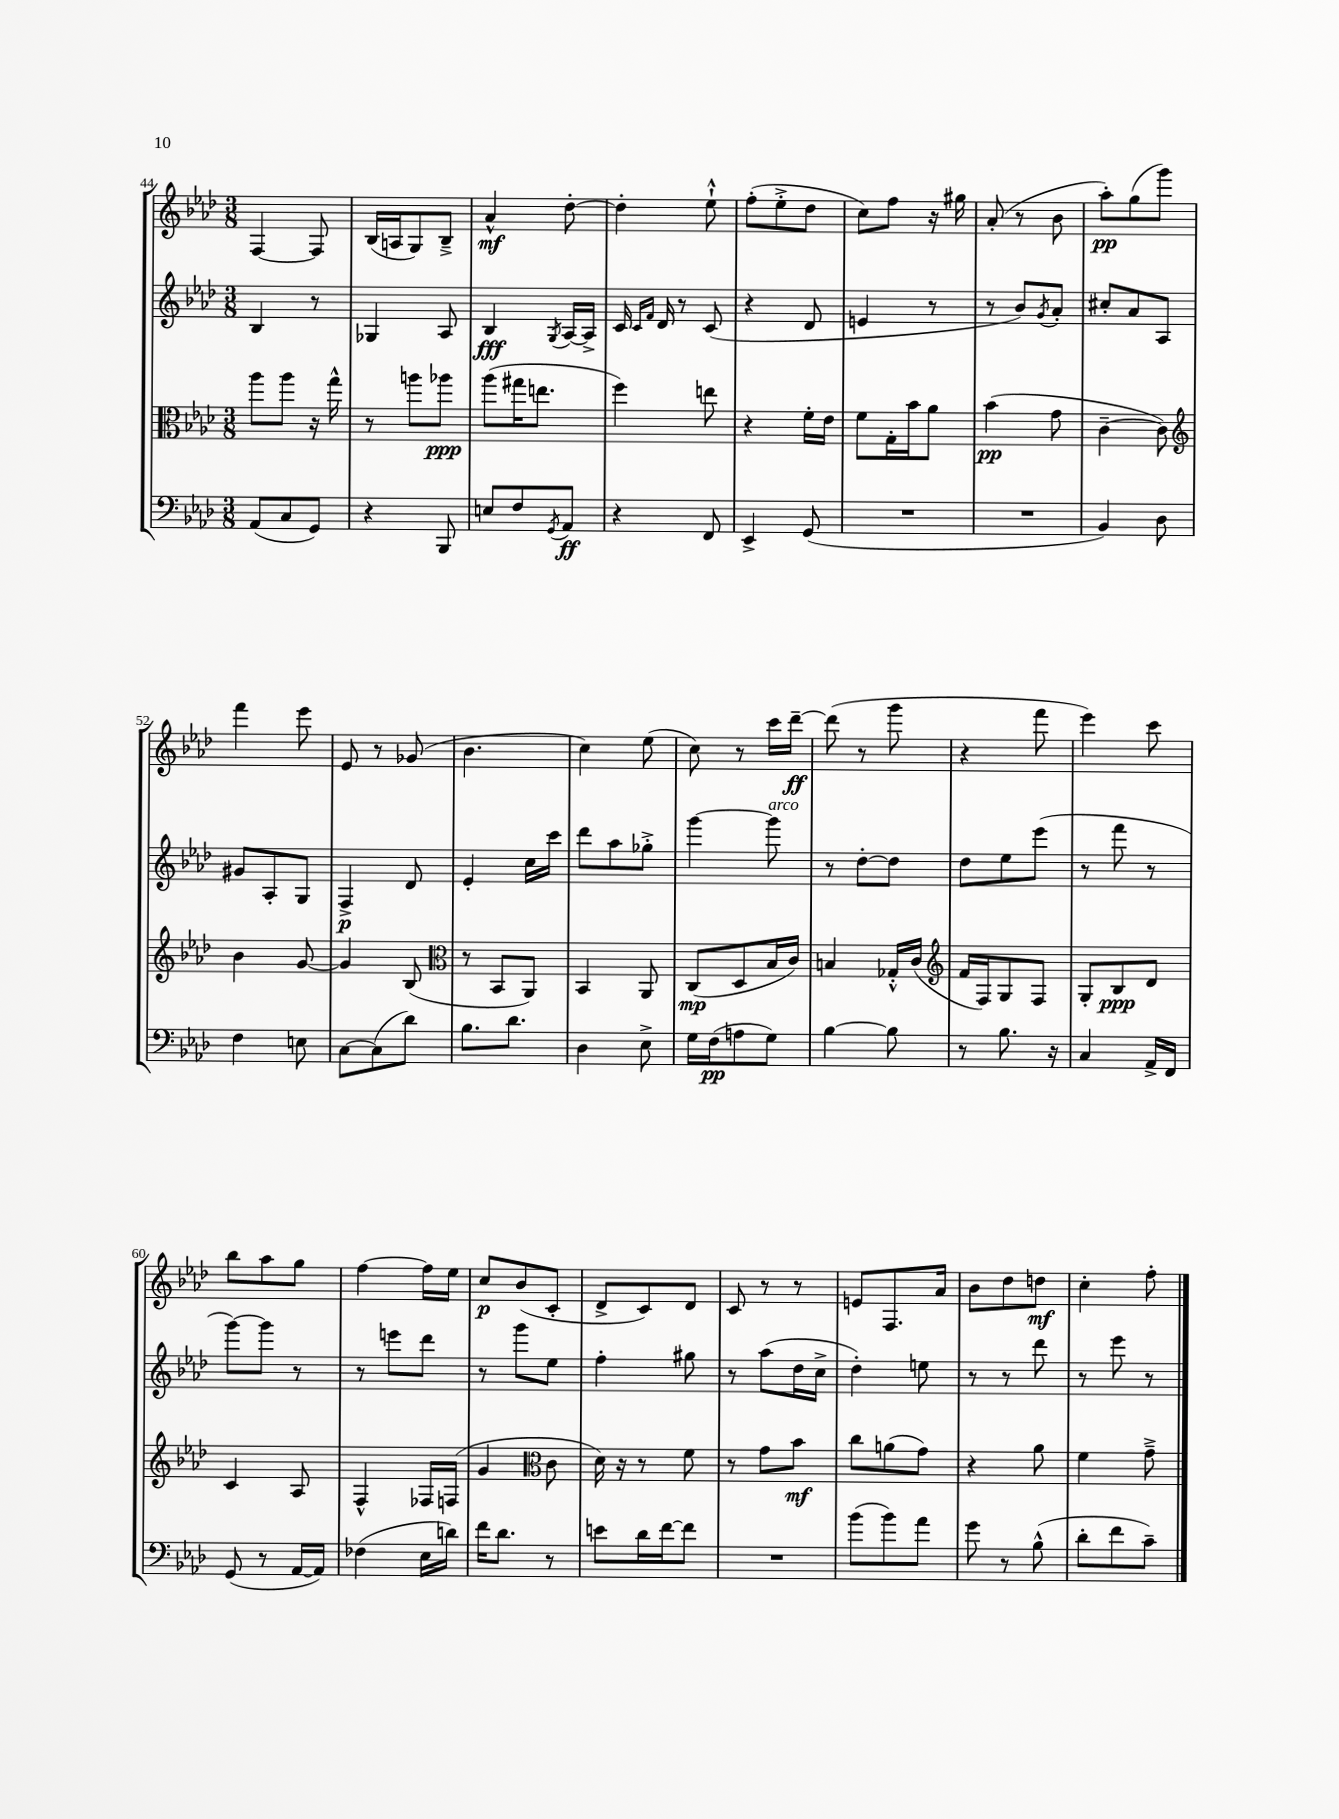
<<
\new StaffGroup <<
\new Staff = "s0" {
    \clef treble \key aes \major \numericTimeSignature \time 3/8
    f4~ f8 |
    bes16( a16 g8) bes8---> |
    aes'4-^\mf des''8~-. |
    des''4-. ees''8-!-^ |
    f''8-.( ees''8-.-> des''8 |
    c''8) f''8 r16 gis''16 |
    aes'8-.( r8 bes'8 |
    aes''8-.\pp) g''8( g'''8) |
    f'''4 ees'''8 |
    ees'8 r8 ges'8( |
    bes'4. |
    c''4) ees''8( |
    c''8) r8 c'''16 des'''16~--\ff |
    des'''8( r8 g'''8 |
    r4 f'''8 |
    ees'''4) c'''8 |
    bes''8 aes''8 g''8 |
    f''4~ f''16 ees''16 |
    c''8\p bes'8( c'8-. |
    des'8-> c'8) des'8 |
    c'8 r8 r8 |
    e'8 f8. aes'16 |
    bes'8 des''8 d''8\mf |
    c''4-. f''8-. \bar "|." |
}
\new Staff = "s1" {
    \clef treble \key aes \major \numericTimeSignature \time 3/8
    bes4 r8 |
    ges4 aes8 |
    bes4\fff \acciaccatura { g8 } aes16~ aes16-> |
    c'16 \grace { c'16 f'16 } des'16 r8 c'8( |
    r4 des'8 |
    e'4 r8 |
    r8 bes'8) \acciaccatura { g'8 } aes'8-. |
    cis''8-. aes'8 aes8 |
    gis'8 aes8-. g8 |
    f4->\p des'8 |
    ees'4-. c''16 c'''16 |
    des'''8 aes''8 ges''8-.-> |
    g'''4~ g'''8^\markup { \italic "arco" } |
    r8 des''8~-. des''8 |
    des''8 ees''8 ees'''8( |
    r8 f'''8 r8 |
    g'''8~) g'''8 r8 |
    r8 e'''8 des'''8 |
    r8 g'''8 ees''8 |
    f''4-. gis''8 |
    r8 aes''8( des''16 c''16-> |
    des''4-.) e''8 |
    r8 r8 des'''8 |
    r8 ees'''8 r8 \bar "|." |
}
\new Staff = "s2" {
    \clef alto \key aes \major \numericTimeSignature \time 3/8
    aes''8 aes''8 r16 g''16-^ |
    r8 a''8 aes''8\ppp |
    aes''8( gis''16 e''8. |
    f''4) e''8 |
    r4 f'16-. ees'16 |
    f'8 g16-. bes'16 aes'8 |
    bes'4\pp( g'8 |
    c'4~-- c'8) |
    \clef treble bes'4 g'8~ |
    g'4 bes8( |
    \clef alto r8 bes,8 aes,8) |
    bes,4 aes,8 |
    c8\mp( des8 bes16 c'16) |
    b4 ges16-.-^ c'16( |
    \clef treble f'16 f16) g8 f8 |
    g8-. bes8\ppp des'8 |
    c'4 aes8 |
    f4-^ fes16 f16( |
    g'4 \clef alto c'8 |
    des'16) r16 r8 f'8 |
    r8 g'8 bes'8\mf |
    c''8 a'8( g'8) |
    r4 aes'8 |
    f'4 g'8---> \bar "|." |
}
\new Staff = "s3" {
    \clef bass \key aes \major \numericTimeSignature \time 3/8
    aes,8( c8 g,8) |
    r4 bes,,8 |
    e8 f8 \acciaccatura { g,8 } aes,8\ff |
    r4 f,8 |
    ees,4-> g,8( |
    R4. |
    R4. |
    bes,4) des8 |
    f4 e8 |
    c8~ c8( des'8) |
    bes8. des'8. |
    des4 ees8-> |
    g16 f16\pp( a8 g8) |
    bes4~ bes8 |
    r8 bes8. r16 |
    c4 aes,16-> f,16 |
    g,8( r8 aes,16~ aes,16) |
    fes4( ees16 d'16) |
    f'16 des'8. r8 |
    e'8 des'16 f'16~ f'8 |
    R4. |
    bes'8( bes'8) aes'8 |
    g'8 r8 bes8-^( |
    des'8-. f'8 c'8--) \bar "|." |
}
>>
>>
\layout { \context { \Score currentBarNumber = #44 } }
